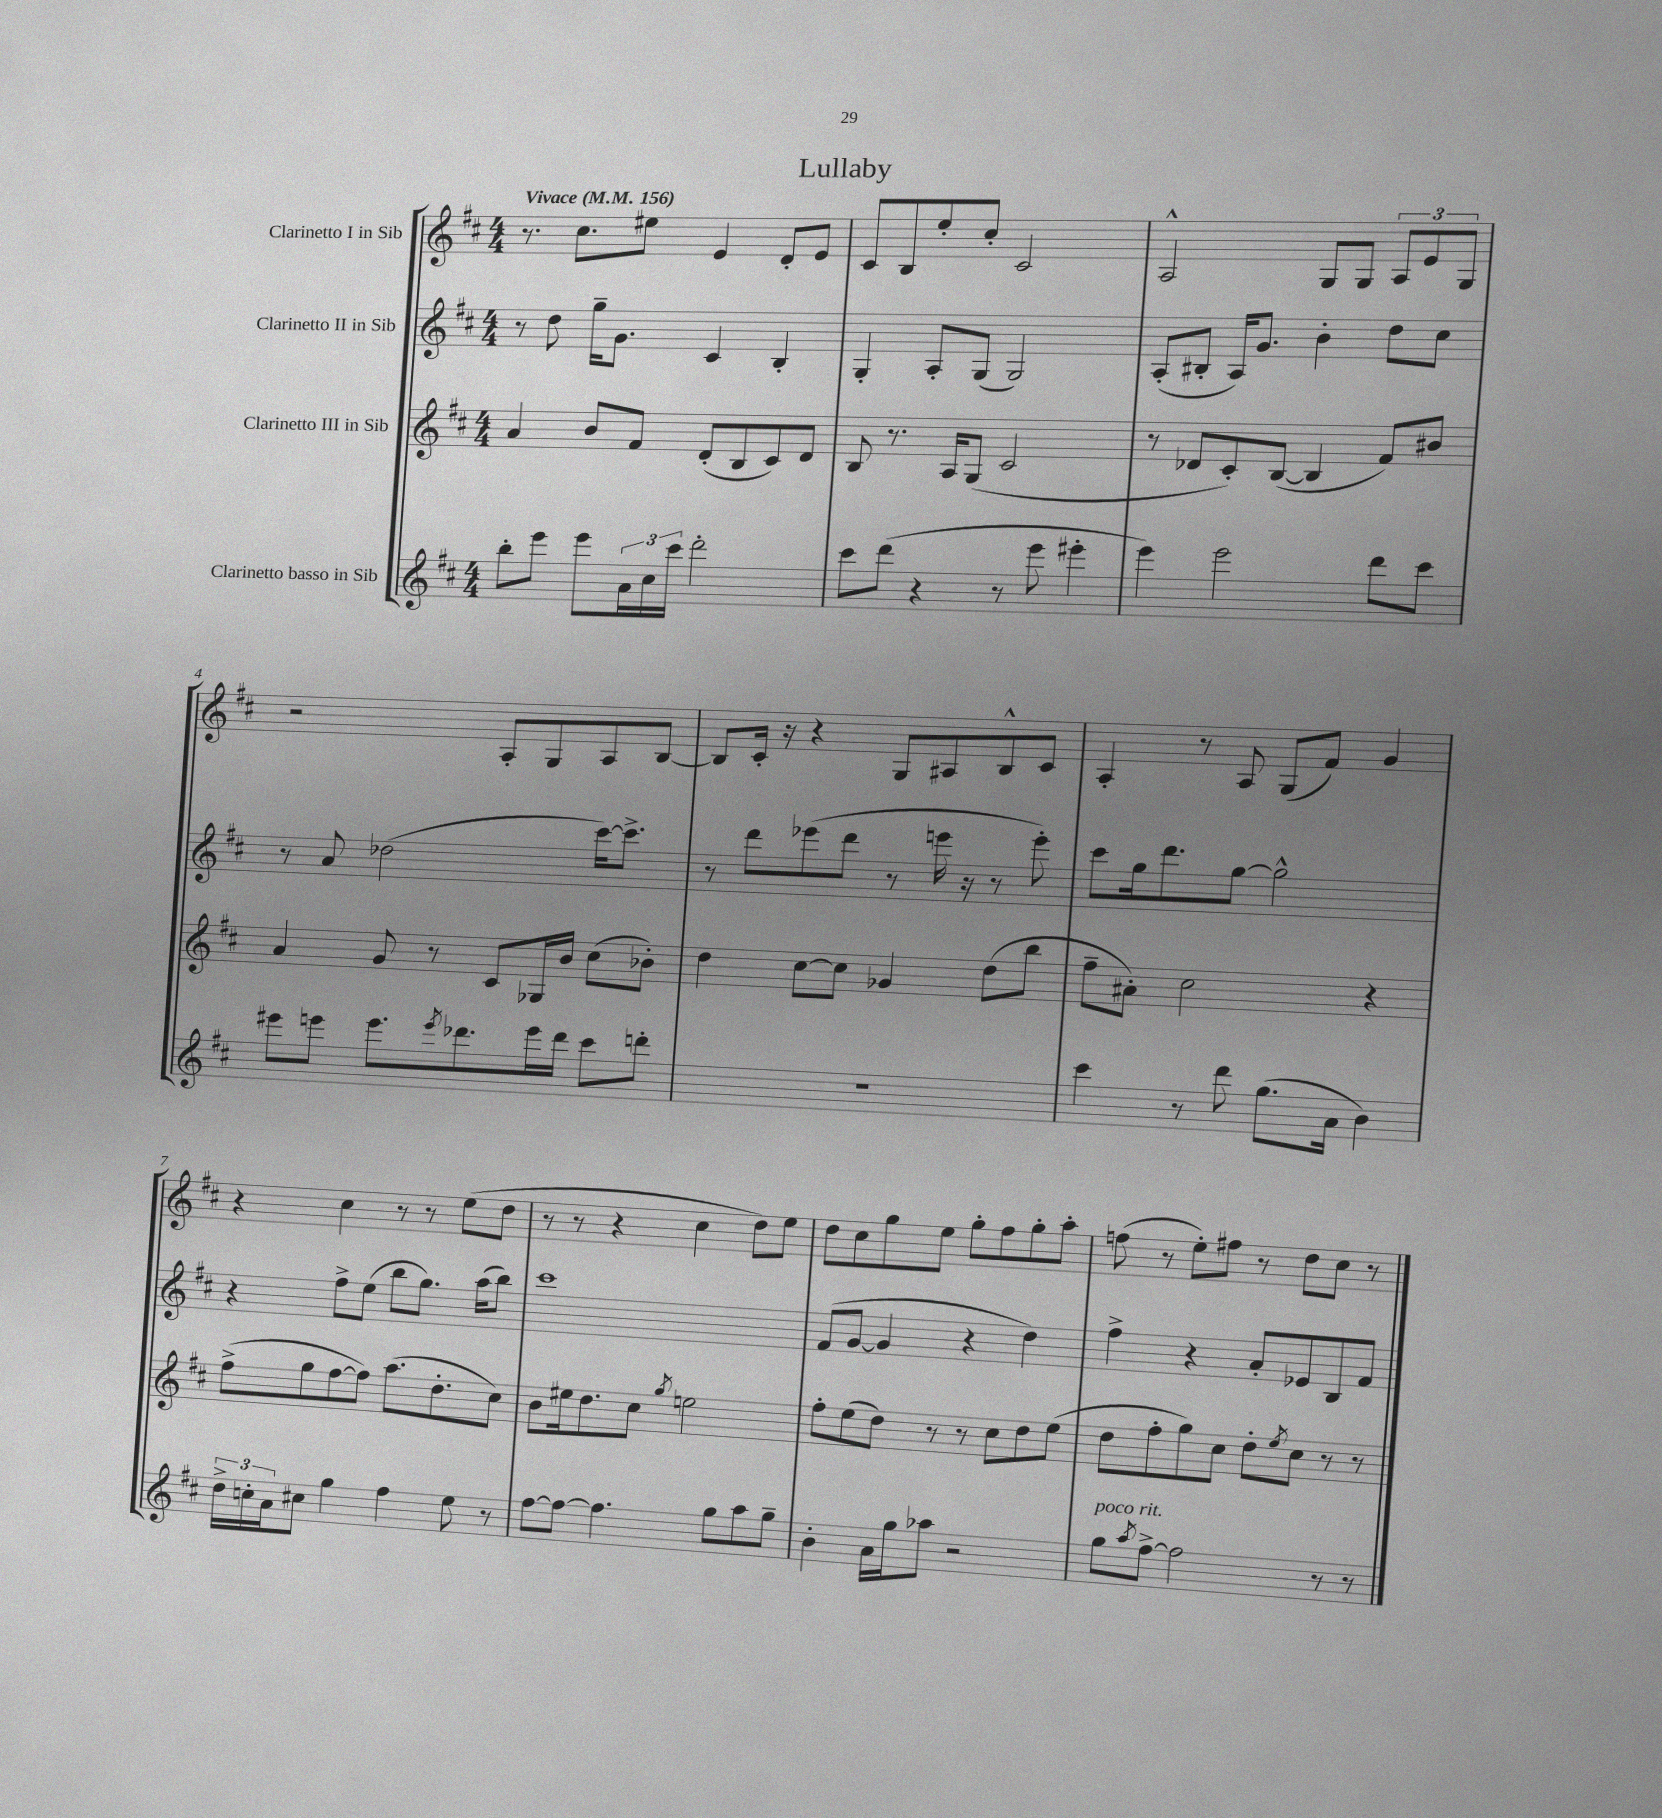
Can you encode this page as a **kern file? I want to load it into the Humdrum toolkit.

**kern	**kern	**kern	**kern
*staff4	*staff3	*staff2	*staff1
*clefG2	*clefG2	*clefG2	*clefG2
*k[f#c#]	*k[f#c#]	*k[f#c#]	*k[f#c#]
*M4/4	*M4/4	*M4/4	*M4/4
*MM156	*MM156	*MM156	*MM156
8bb'\L	4a/	8r	8.r
8eee\J	.	8dd\	.
.	.	.	8.cc#\L
8eee\L	8b/L	16gg~\LK	.
.	.	8.g\J	.
24a\L	8f#/J	.	8ee#\J
24cc#\	.	.	.
24ccc#\JJ	.	.	.
2ddd'\	(8d'/L	4c#/	4e/
.	8B/	.	.
.	8c#/)	4B'/	8d'/L
.	8d/J	.	8e/J
=	=	=	=
8ccc#\L	8B/	4G'/	8c#/L
(8ddd\J	8.r	.	8B/
4r	.	8A'/L	8ee'/
.	16A/LK	.	.
.	(8G/J	(8G/J	8cc#'/J
8r	2c#/	2G/)	2c#/
8eee\	.	.	.
4eee#'\	.	.	.
=	=	=	=
4eee\)	8r	(8A'/L	2A^^/
.	8d-/L	8B#'/J	.
2eee\	8c#'/)	16A/LK)	.
.	.	8.g/J	.
.	([8B/J	.	.
.	4B/]	4b'\	8G/L
.	.	.	8G/J
8ddd\L	8f#/L)	8dd\L	12A/L
.	.	.	12e/
8ccc#\J	8b#/J	8cc#\J	.
.	.	.	12G/J
=	=	=	=
8eee#\L	4a/	8r	2r
8eee\J	.	8a/	.
8.eee\L	8g/	(2dd-\	.
.	8r	.	.
8qeee/	.	.	.
8.ddd-\	.	.	.
.	8c#/L	.	8A'/L
16eee\L	16G-/L	.	8G/
16ddd-\JJ	16b/JJ	.	.
8ccc#\L	(8cc#\L	[16ccc#\LK)	8A/
.	.	8.ccc#^\]J	.
8ddd'\J	8b-'\J)	.	[8B/J
=	=	=	=
1r	4dd\	8r	8B/]L
.	.	8ddd\L	16c#'/Jk
.	.	.	16r
.	[8cc#\L	(8eee-\	4r
.	8cc#\]J	8ddd\J	.
.	4g-/	8r	8G/L
.	.	16eee\	8A#/
.	.	16r	.
.	(8dd\L	8r	8B^^/
.	8bb\J	8eee'\)	8c#/J
=	=	=	=
4ccc#\	8ff#~\L	8ccc#\L	4A'/
.	8a#'\J)	16gg\k	.
.	.	8.ddd\	.
8r	2cc#\	.	8r
8ddd\	.	[8gg\J	8A/
(8.gg\L	.	2gg^^\]	(8G/L
.	.	.	8f#/J)
16a\Jk	.	.	.
4b\)	4r	.	4g/
=	=	=	=
24dd^\LL	(8ff#^\L	4r	4r
24cc'\	.	.	.
24a\J	.	.	.
8cc#\J	8gg\	.	.
4gg\	[8ff#\	8ff#^\L	4cc#\
.	8ff#\]J)	(8ee\J	.
4ff#\	(8.aa\L	8bb\L	8r
.	.	8.gg\J)	8r
.	8.dd'\	.	.
8ee\	.	.	(8ee\L
.	.	(16aa\LK	.
8r	8cc#\J)	8bb\J)	8dd\J
=	=	=	=
[8ff#\L	8b\L	1ccc#	8r
8ff#\_J	16ee#\k	.	8r
.	8.dd\	.	.
4.ff#\]	.	.	4r
.	8cc#\J	.	.
.	8qgg/	.	.
.	2ee\	.	4cc#\
8gg\L	.	.	.
8aa\	.	.	8dd\L)
8gg~\J	.	.	8ee\J
=	=	=	=
4b'\	8ff#'\L	(8f#/L	8dd\L
.	(8ee\	[8g/J	8cc#\
16a\LL	8dd\J)	4g/]	8gg\
16gg\J	.	.	.
8aa-\J	8r	.	8ee\J
2r	8r	4r	8gg'\L
.	8cc#\L	.	8ff#\
.	8dd\	4dd\)	8gg'\
.	(8ee\J	.	8aa'\J
=	=	=	=
8gg\L	8dd\L	4ff#^\	(8ff\
8qaa/	.	.	.
[8ff#^\J	8ff#'\	.	8r
2ff#\]	8gg\)	4r	8ee'\L)
.	8cc#\J	.	8ff#\J
.	8dd'\L	8a'/L	8r
.	8qee/	.	.
.	8cc#\J	8e-/	8dd\L
8r	8r	8B/	8cc#\J
8r	8r	8f#/J	8r
==	==	==	==
*-	*-	*-	*-
